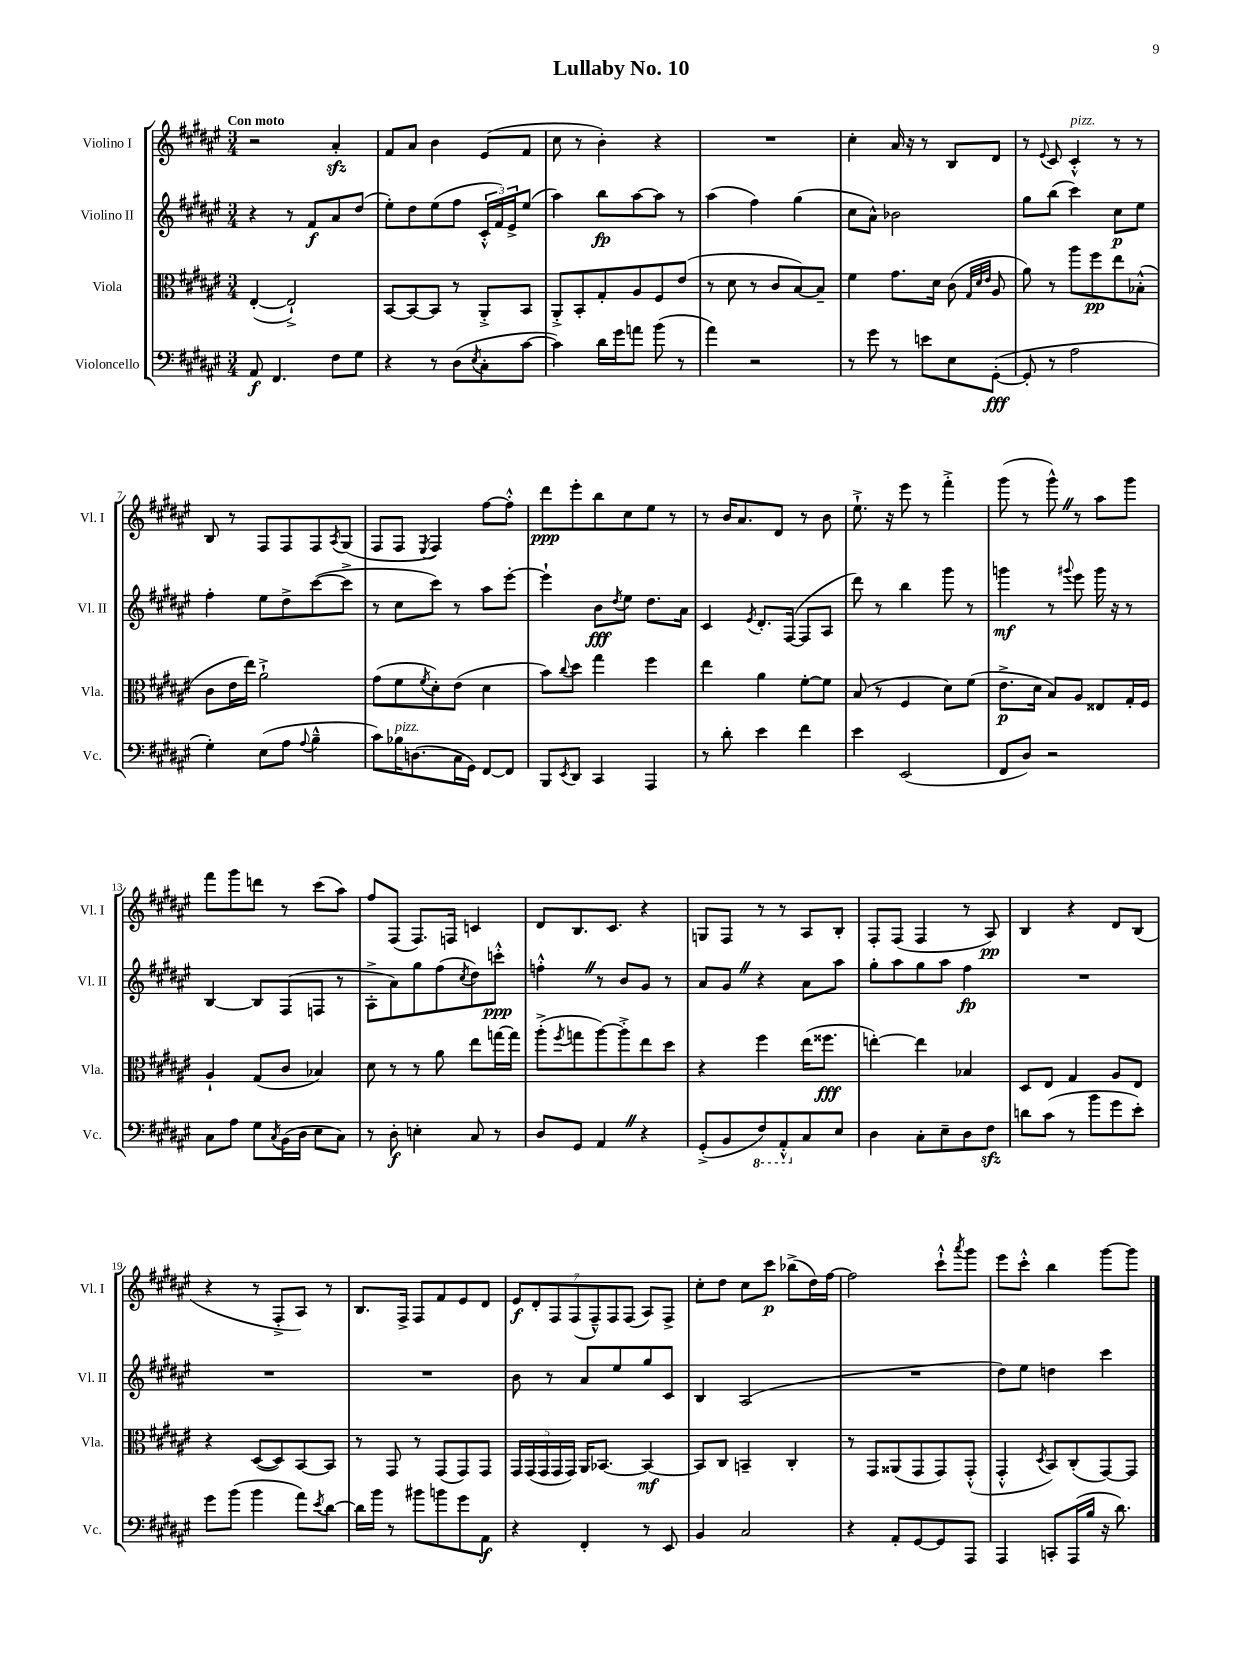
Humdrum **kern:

**kern	**kern	**kern	**kern
*staff4	*staff3	*staff2	*staff1
*clefF4	*clefC3	*clefG2	*clefG2
*k[f#c#g#d#a#e#]	*k[f#c#g#d#a#e#]	*k[f#c#g#d#a#e#]	*k[f#c#g#d#a#e#]
*M3/4	*M3/4	*M3/4	*M3/4
8AA#	([4E#'	4r	2r
4.FF#	.	.	.
.	2E#`^])	8r	.
.	.	8f#	.
8F#	.	8a#	4a#'
8G#	.	(8dd#	.
=	=	=	=
4r	[8BB	8ee#')	8f#
.	8BB_	8dd#	8a#
8r	8BB]	(8ee#	4b
(8D#	8r	8ff#	.
8qE#	.	.	.
8C#'	8AA#'^	24c#'^^	(8e#
.	.	24f#)	.
.	.	24e#^	.
[8c#	8BB	(8ee#	8f#
=	=	=	=
4c#])	8AA#'^	4aa#)	8cc#
.	8BB'	.	8r
16d#	8G#'	8bb	4b')
16g#	.	.	.
8a	8A#	[8aa#	.
(8b	8F#	8aa#]	4r
8r	(8e#	8r	.
=	=	=	=
4a#)	8r	(4aa#	2.r
.	8d#	.	.
2r	8r	4ff#)	.
.	8c#	.	.
.	[8B)	(4gg#	.
.	8B~]	.	.
=	=	=	=
8r	4f#	8cc#	4cc#'
8g#	.	8a#^^)	.
8r	8.g#	2b-	16a#
.	.	.	16r
8e	.	.	8r
.	16d#	.	.
8E#	(8c#	.	8B
.	32qqG#	.	.
.	32qqd#	.	.
.	32qqe#	.	.
([8GG#'	8A#	.	8d#
=	=	=	=
8GG#']	8a#)	8gg#	8r
.	.	.	8qqe#
8r	8r	(8bb	8c#
2A#	8aa#	4ccc#)	4c#'^^
.	8ff#	.	.
.	8ee#	8cc#	8r
.	(8B-'^^	8ee#	8r
=	=	=	=
4G#')	8c#	4ff#'	8B
.	16e#	.	8r
.	16ee#)	.	.
(8E#	2a#`^	8ee#	8F#
8A#	.	8dd#^	8F#
8qqA#	.	.	.
4B~^^	.	([8ccc#	8F#
.	.	.	8qA#
.	.	8ccc#^]	(8G#
=	=	=	=
8c#)	(8g#	8r	8F#
16B-	8f#	8cc#	8F#
(8.D	.	.	.
.	8qf#	.	8qE#
.	8d#')	8ccc#)	4F#)
16C#	(8e#	8r	.
16GG#)	.	.	.
[8FF#	4d#	8aa#	[8ff#
8FF#]	.	[8eee#'	8ff#'^^]
=	=	=	=
8BBB	8b)	4eee#`]	8ddd#
8qEE#	8qqcc#	.	.
8DD#	8dd#	.	8eee#'
4CC#	4gg#	8b	8bb
.	.	8qdd#	.
.	.	8ee#	8cc#
4AAA#	4ff#	8.dd#	8ee#
.	.	.	8r
.	.	16a#	.
=	=	=	=
8r	4ee#	4c#	8r
8d#'	.	.	16b
.	.	.	8.a#
.	.	8qe#	.
4e#	4a#	8.d#'	.
.	.	.	8d#
.	.	([16F#	.
4f#	[8f#'	8F#]	8r
.	8f#]	8A#	8b
=	=	=	=
4e#	(8B	8ddd#)	8.ee#`^
.	8r	8r	.
.	.	.	16r
(2EE#	4F#	4bb	8eee#
.	.	.	8r
.	8d#)	8ggg#	4fff#'^
.	(8f#	8r	.
=	=	=	=
8FF#	8.e#^	4ggg	(8ggg#
8D#)	.	.	8r
.	16d#	.	.
2r	8B)	8r	8ggg#^^)
.	.	8qqggg#	.
.	8A#	8eee#	8r
.	8E##	16ggg#	8aa#
.	.	16r	.
.	16G#'	8r	8ggg#
.	16F#	.	.
=	=	=	=
8C#	4A#`	[4B	8fff#
8A#	.	.	8ggg#
8G#	(8G#	8B]	8ddd
8qC#	.	.	.
(16BB	8c#	(8F#	8r
16D#	.	.	.
8E#	4B-)	8F	(8ccc#
8C#)	.	8r	8aa#)
=	=	=	=
8r	8d#	8A#'^	8ff#
8D#'	8r	8a#)	(8F#
4E'	8r	8gg#	8.F#)
.	8a#	(8ff#	.
.	.	.	16F
.	.	8qcc#	.
8C#	8ee#	8dd#)	4c
8r	[16gg	8ccc'^^	.
.	16gg]	.	.
=	=	=	=
8D#	(8aa#'^	4ff'^^	8d#
.	8qff#	.	.
8GG#	8gg	.	8.B
4AA#	[8aa#)	8r	.
.	.	.	8.c#
.	8aa#'^]	8b	.
4r	8ee#	8g#	4r
.	8dd#	8r	.
=	=	=	=
(8GG#'^	4r	8a#	8G
8BB	.	8g#	8F#
8FF#)	4ff#	4r	8r
8AAA#'^^	.	.	8r
8C#	(16ee#	8a#	8A#
.	8.ff##	.	.
8E#	.	8aa#	8B'
=	=	=	=
4D#	[4ee')	8gg#'	8F#'
.	.	8aa#	(8F#
8C#'	4ee]	8gg#	4F#
8E#~	.	8aa#	.
8D#	4B-	4ff#	8r
8F#	.	.	8A#)
=	=	=	=
8d	8D#	2.r	4B
(8c#	8E#	.	.
8r	4G#	.	4r
8b	.	.	.
8g#	8A#	.	8d#
8e#')	8E#	.	(8B
=	=	=	=
8g#	4r	2.r	4r
(8b	.	.	.
4b	([8D#	.	8r
.	8D#])	.	8F#'^
8a#)	[8BB	.	8A#)
8qe#	.	.	.
[8d#	8BB]	.	8r
=	=	=	=
16d#]	8r	2.r	8.B
16b	.	.	.
8r	8GG#	.	.
.	.	.	16F#^
8b#	8r	.	8F#
8b	(8GG#	.	8f#
8g#	8GG#)	.	8e#
8AA#	8GG#	.	8d#
=	=	=	=
4r	20GG#	8b	14e#
.	(20GG#	.	.
.	.	.	14d#'
.	20GG#	.	.
.	.	8r	.
.	.	.	14F#
.	20GG#	.	.
.	20GG#)	.	.
.	.	.	(14F#
4FF#'	16AA#	8a#	.
.	.	.	14F#~^^)
.	[8.BB-	.	.
.	.	.	14F#
.	.	8ee#	.
.	.	.	(14F#
8r	4BB-_	8gg#	8A#)
8EE#	.	8c#	8F#^
=	=	=	=
4BB	8BB-]	4B	8cc#'
.	8C#	.	8dd#
2C#	4BB~	(2A#	8cc#
.	.	.	8ccc#
.	4C#'	.	(8bb-^
.	.	.	16dd#)
.	.	.	[16ff#
=	=	=	=
4r	8r	2.r	2ff#]
.	8GG#	.	.
8AA#'	(8AA##	.	.
[8GG#	8GG#	.	.
8GG#]	8GG#)	.	8ccc#`^^
.	.	.	8qaaa#
8AAA#	(8GG#'^^	.	8ggg#
=	=	=	=
4AAA#	4GG#'^^	8dd#)	8eee#
.	.	8ee#	8ccc#'^^
.	8qD#	.	.
8CC'	8BB)	4dd	4bb
(16AAA#	(8C#'	.	.
16B	.	.	.
16r	[8GG#)	4ccc#	[8ggg#
8.d#)	.	.	.
.	8GG#]	.	8ggg#]
==	==	==	==
*-	*-	*-	*-
